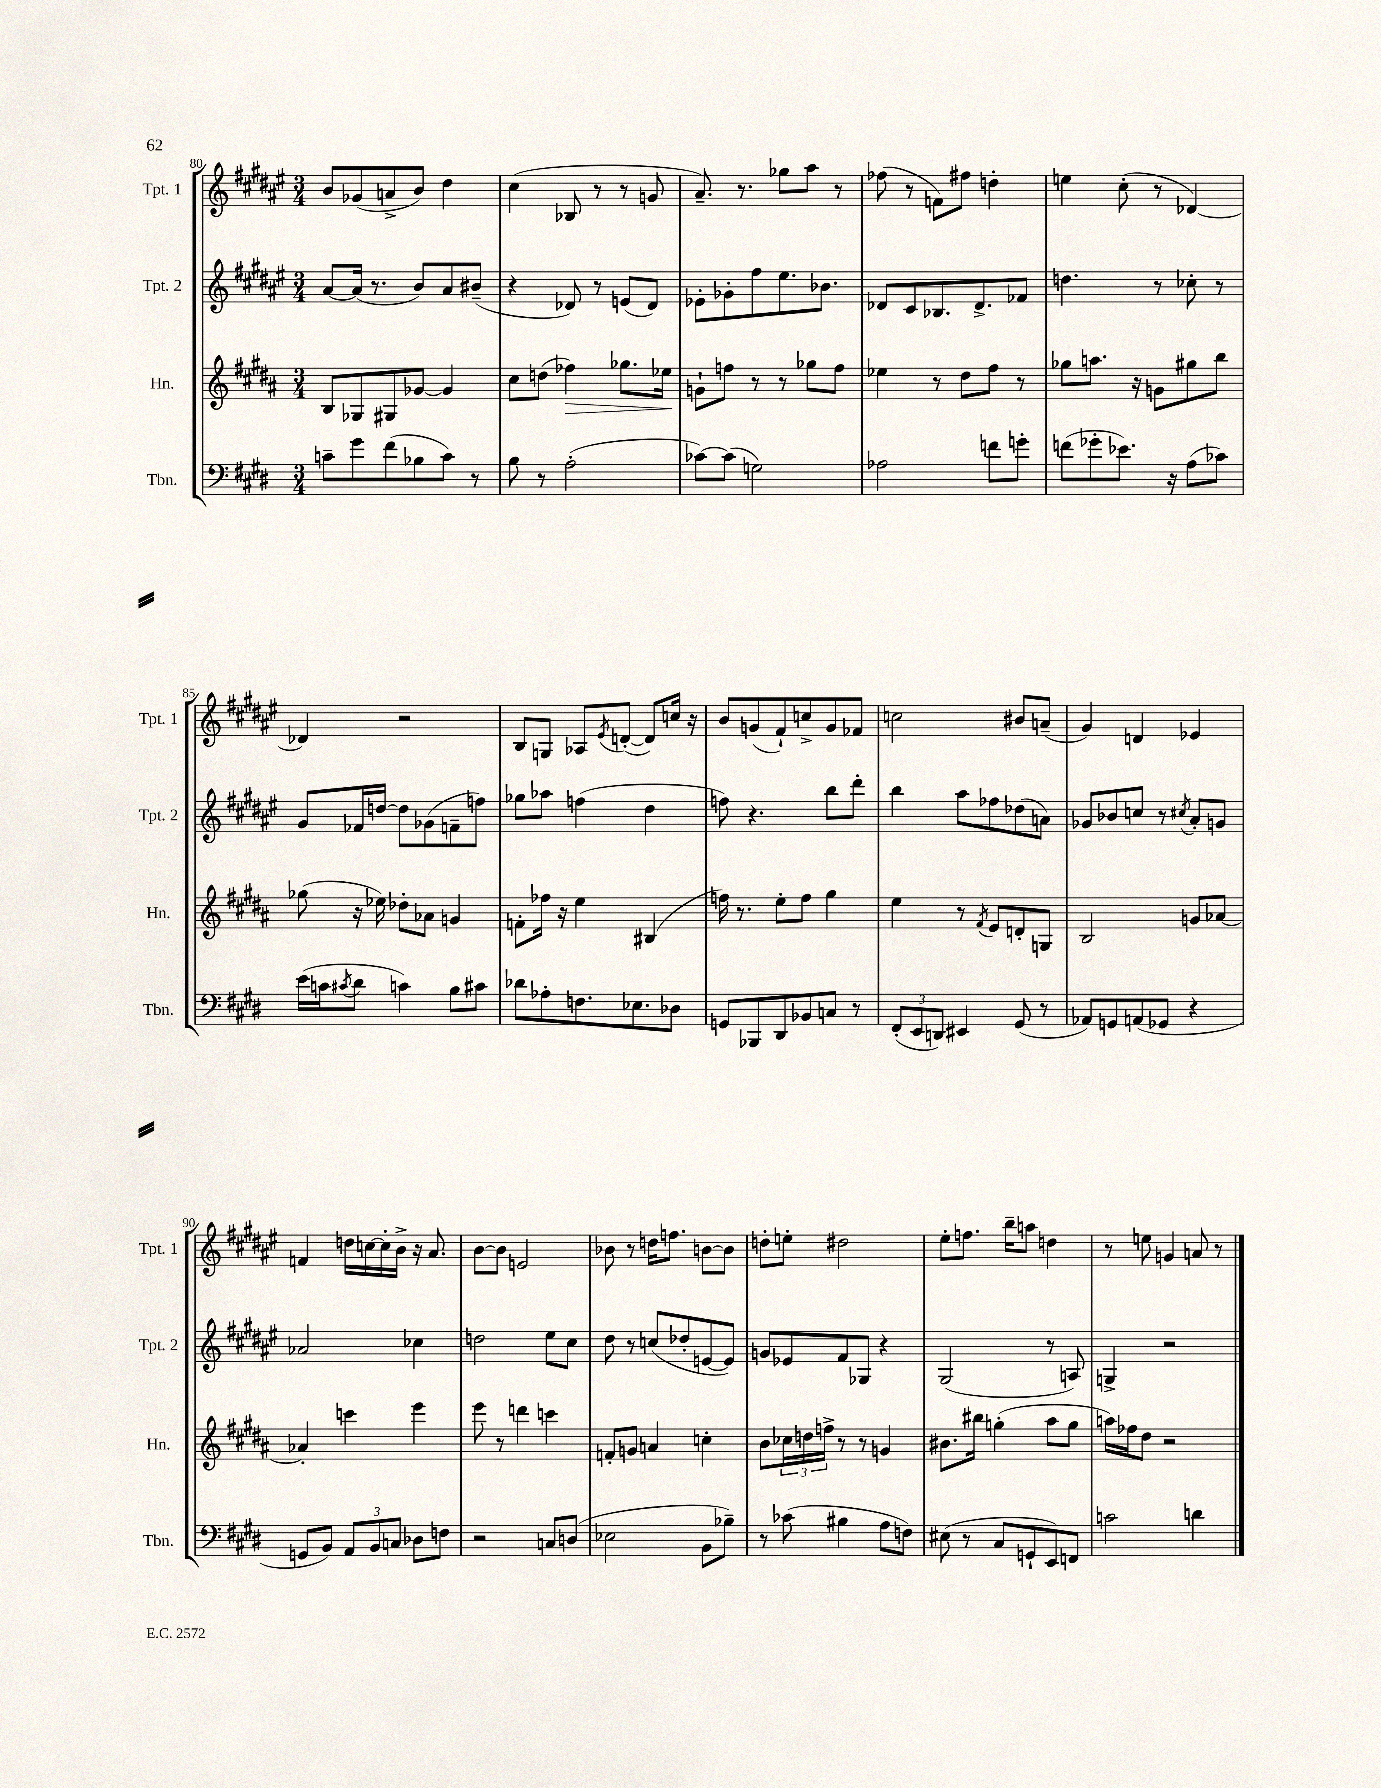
<<
\new StaffGroup <<
\new Staff = "s0" \with { instrumentName = "Tpt. 1" shortInstrumentName = "Tpt. 1" } {
    \clef treble \key fis \major \numericTimeSignature \time 3/4
    b'8 ges'8( a'8-> b'8) dis''4 |
    cis''4( bes8 r8 r8 g'8 |
    ais'8.--) r8. ges''8 ais''8 r8 |
    fes''8( r8 f'8) fis''8 d''4-. |
    e''4 cis''8-.( r8 des'4~) |
    des'4 r2 |
    b8 g8 aes8 \acciaccatura { eis'8 } d'8~-.( d'8) c''16 r16 |
    b'8 g'8( fis'8-!) c''8-> g'8 fes'8 |
    c''2 bis'8 a'8--( |
    gis'4) d'4 ees'4 |
    f'4 d''16 c''16~ c''16-. b'16-> r16 ais'8. |
    b'8~ b'8 e'2 |
    bes'8 r8 d''16 f''8. b'8~ b'8 |
    d''8-. e''8-. dis''2 |
    eis''8-. f''8. b''16-- a''8 d''4 |
    r8 e''8 g'4 a'8 r8 \bar "|." |
}
\new Staff = "s1" \with { instrumentName = "Tpt. 2" shortInstrumentName = "Tpt. 2" } {
    \clef treble \key fis \major \numericTimeSignature \time 3/4
    ais'8~ ais'16( r8. b'8) ais'8 bis'8--( |
    r4 des'8) r8 e'8( des'8) |
    ees'8-. ges'8-. fis''8 eis''8. bes'8. |
    des'8 cis'8 bes8. des'8.-> fes'8 |
    d''4. r8 ces''8-. r8 |
    gis'8 fes'16 d''16~ d''8 ges'8( f'8-- f''8) |
    ges''8 aes''8 f''4( dis''4 |
    f''8) r4. b''8 dis'''8-. |
    b''4 ais''8 fes''8 des''8( a'8) |
    ges'8 bes'8 c''8 r8 \acciaccatura { cis''8 } ais'8-. g'8 |
    aes'2 ces''4 |
    d''2 eis''8 cis''8 |
    dis''8 r8 c''8( des''8-. e'8~ e'8) |
    g'8 ees'8 fis'8 ges8 r4 |
    gis2( r8 a8) |
    g4-> r2 \bar "|." |
}
\new Staff = "s2" \with { instrumentName = "Hn." shortInstrumentName = "Hn." } {
    \clef treble \key b \major \numericTimeSignature \time 3/4
    b8 ges8 gis8 ges'8~ ges'4 |
    cis''8 d''8( fes''4\>) ges''8. ees''16\! |
    g'8-! f''8 r8 r8 ges''8 f''8 |
    ees''4 r8 dis''8 fis''8 r8 |
    ges''8 a''8. r16 g'8 gis''8 b''8 |
    ges''8( r16 ees''16) des''8-. aes'8 g'4 |
    f'8-. fes''16 r16 e''4 bis4( |
    f''16) r8. e''8-. f''8 gis''4 |
    e''4 r8 \acciaccatura { fis'8 } e'8 d'8-. g8 |
    b2 g'8 aes'8~ |
    aes'4-. c'''4 e'''4 |
    e'''8 r8 d'''4 c'''4 |
    f'8-. g'8 a'4 c''4-. |
    b'8 \tuplet 3/2 { ces''16 d''16 f''16-> } r8 r8 g'4 |
    bis'8. bis''16 g''4-.( ais''8 g''8 |
    a''16) fes''16 dis''8 r2 \bar "|." |
}
\new Staff = "s3" \with { instrumentName = "Tbn." shortInstrumentName = "Tbn." } {
    \clef bass \key e \major \numericTimeSignature \time 3/4
    c'8-- gis'8 fis'8( bes8 c'8) r8 |
    b8 r8 a2-.( |
    ces'8~) ces'8( g2) |
    aes2 f'8 g'8-. |
    f'8( ges'8-. ees'8.) r16 a8( ces'8) |
    e'16( c'16 \acciaccatura { cis'8 } dis'8 c'4) b8 cis'8 |
    des'8 aes8-. f8. ees8. des8 |
    g,8 bes,,8 dis,8 bes,8 c8 r8 |
    \tuplet 3/2 { fis,8-.( e,8 d,8) } eis,4 gis,8( r8 |
    aes,8) g,8 a,8( ges,8 r4 |
    g,8 b,8) \tuplet 3/2 { a,8 b,8 c8 } des8 f8 |
    r2 c8 d8( |
    ees2 b,8 bes8--) |
    r8 ces'8( bis4 a8 f8) |
    eis8( r8 cis8 g,8-! e,8) f,8 |
    c'2 d'4 \bar "|." |
}
>>
>>
\layout { \context { \Score currentBarNumber = #80 } }
